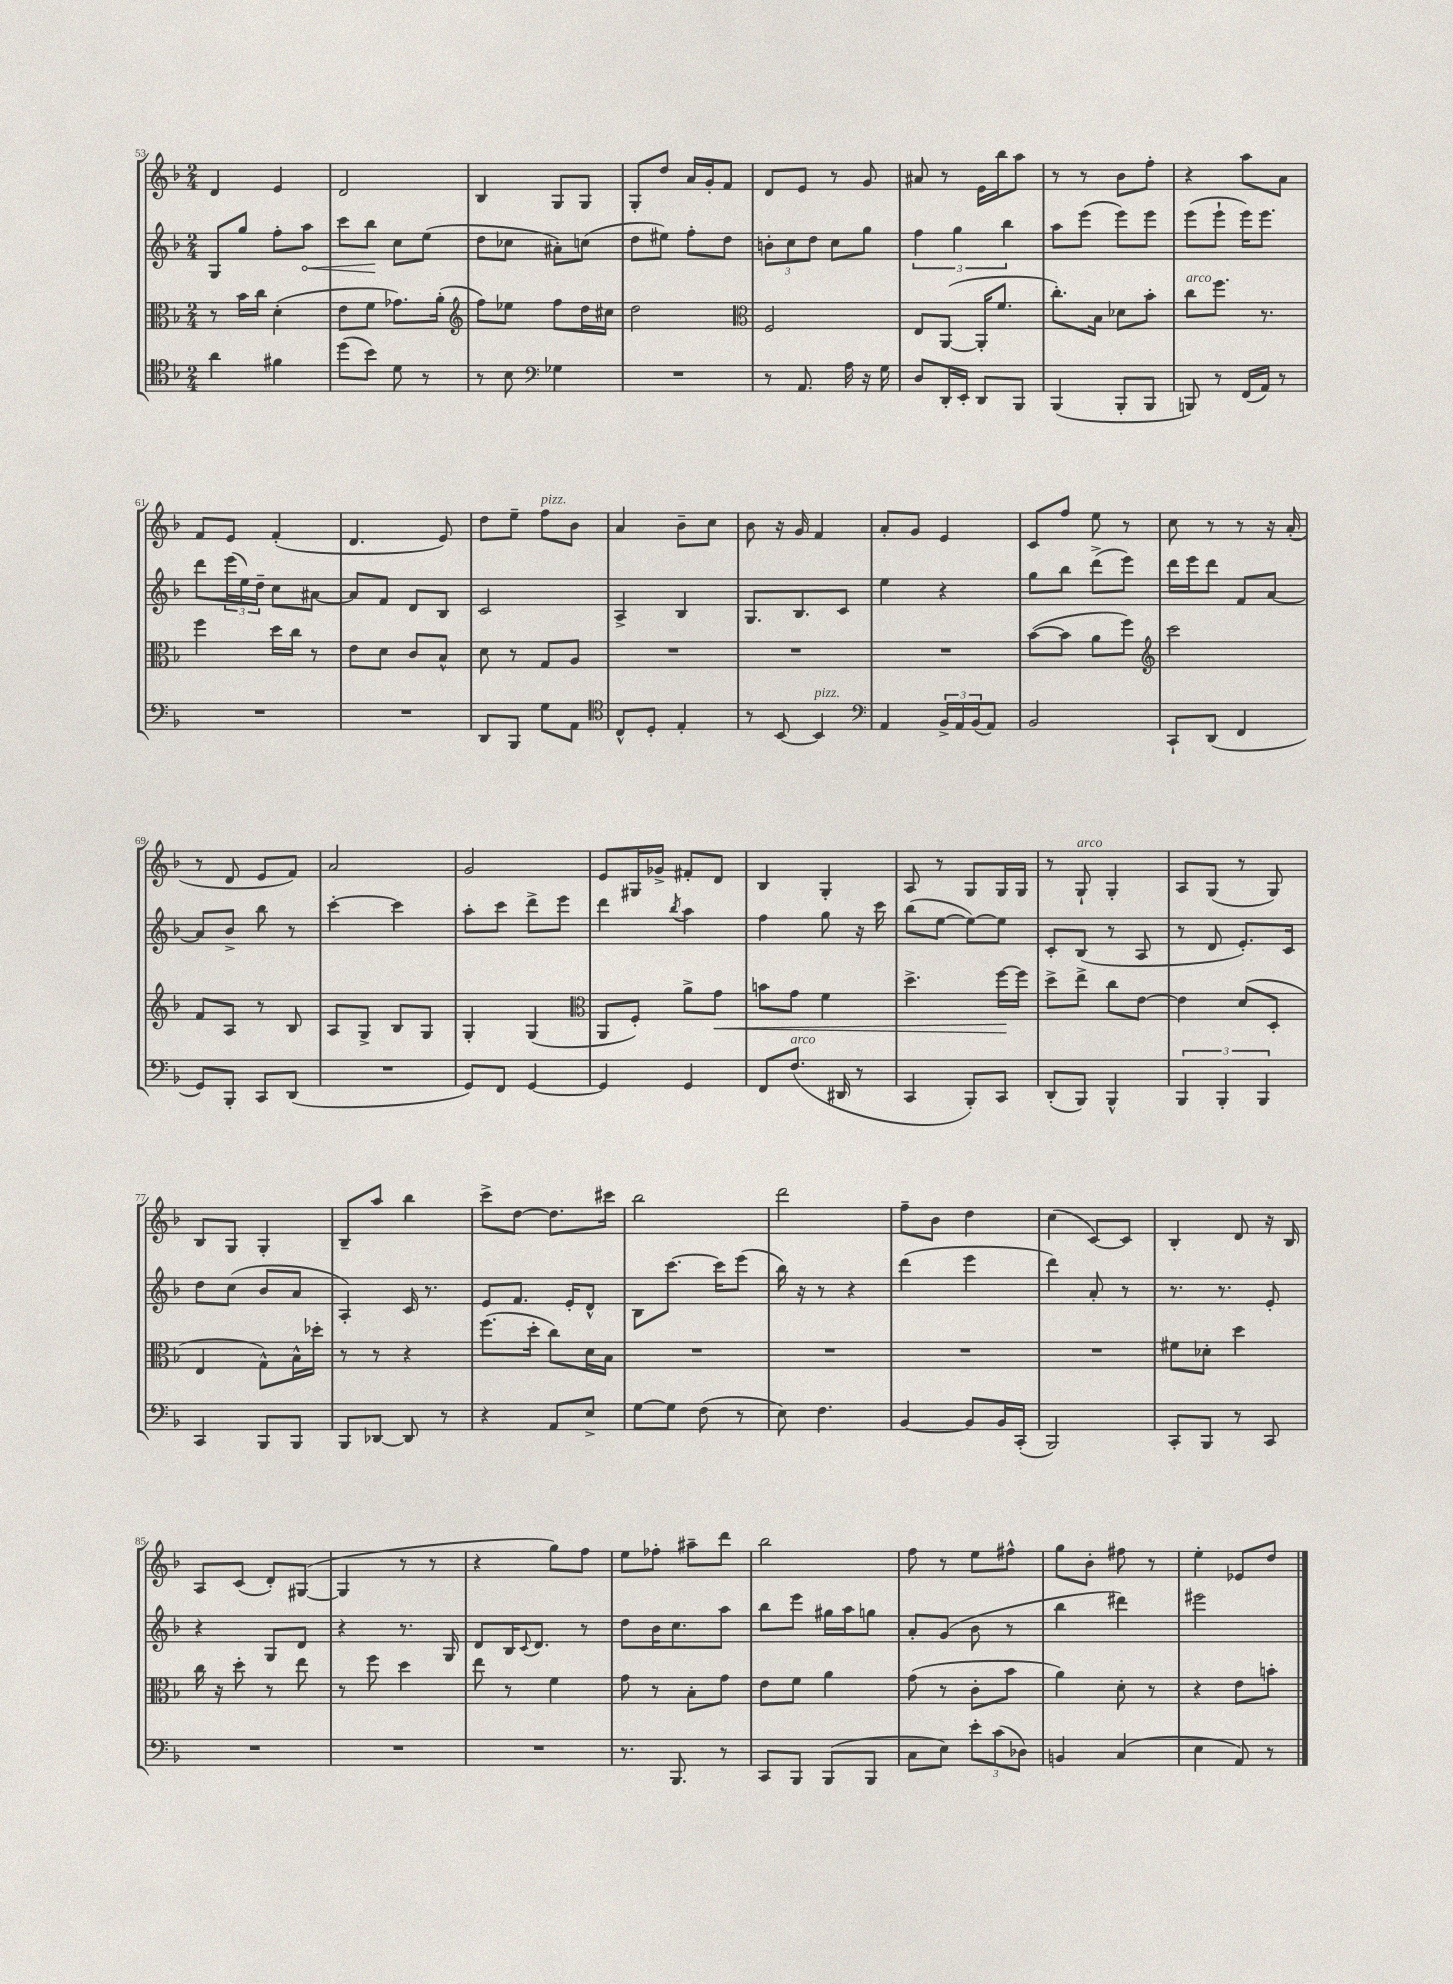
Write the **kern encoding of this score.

**kern	**kern	**dynam	**kern	**dynam	**kern
*part4	*part3	*part3	*part2	*part2	*part1
*staff4	*staff3	*staff3	*staff2	*staff2	*staff1
*clefC4	*clefC3	*	*clefG2	*	*clefG2
*k[b-]	*k[b-]	*	*k[b-]	*	*k[b-]
*M2/4	*M2/4	*	*M2/4	*	*M2/4
=53	=53	=53	=53	=53	=53
4a\	8r	.	8G/L	.	4d/
.	16b-\LL	.	8gg/J	.	.
.	16cc\JJ	.	.	.	.
4f#X\	(4d'\	.	8ff'\L	.	4e/
!	!	!	!	!LO:HP:b	!
.	.	.	8aa\J	<	.
=54	=54	=54	=54	=54	=54
(8dd\L	8e\L	.	8ccc\L	.	2d/
8b-\J)	8f\J	.	8bb-\J	.	.
8d\	8.g-X\L)	.	8cc\L	[	.
8r	.	.	(8ee\J	.	.
.	(16a'\Jk	.	.	.	.
=55	=55	=55	=55	=55	=55
*	*clefG2	*	*	*	*
8r	8ff\L)	.	8dd\L	.	4B-/
8B-\	8ee-X\J	.	8cc-X\J	.	.
*clefF4	*	*	*	*	*
4G-X\	8ff\L	.	8a#X'\L)	.	8G/L
.	16dd\L	.	(8ccn\J	.	8G/J
.	16cc#X\JJ	.	.	.	.
=56	=56	=56	=56	=56	=56
2r	2dd\	.	8dd\L	.	8G'/L
.	.	.	8ee#X\J)	.	8dd/J
.	.	.	8ff'\L	.	16a/LL
.	.	.	.	.	16g'/J
.	.	.	8dd\J	.	8f/J
=57	=57	=57	=57	=57	=57
*	*clefC3	*	*	*	*
8r	2F/	.	12bn'\L	.	8d/L
.	.	.	12cc\	.	.
8.AA/	.	.	.	.	8e/J
.	.	.	12dd\J	.	.
.	.	.	8cc\L	.	8r
16A\	.	.	.	.	.
16r	.	.	8gg\J	.	8g/
16G\	.	.	.	.	.
=58	=58	=58	=58	=58	=58
8D/L	8E/L	.	6ff\	.	8a#X/
16DD'/L	([8AA/J	.	.	.	8r
.	.	.	6gg\	.	.
16EE'/JJ	.	.	.	.	.
8DD/L	16AA'/KL]	.	.	.	16e\LL
.	8.f/J	.	.	.	16bb-\J
.	.	.	6bb-\	.	.
8BBB-/J	.	.	.	.	8aa\J
=59	=59	=59	=59	=59	=59
(4BBB-/	8.cc'\L)	.	8aa\L	.	8r
.	.	.	(8eee\J	.	8r
.	16B-\Jk	.	.	.	.
8BBB-'/L	8d-X\L	.	8eee\L)	.	8b-\L
8BBB-/J	8b-'\J	.	8eee\J	.	8ff'\J
=60	=60	=60	=60	=60	=60
!	!LO:TX:a:i:t=arco	!	!	!	!
8BBBn/)	8cc\L	.	(8eee\L	.	4r
8r	8.ff\J	.	8eee`\J	.	.
(16FF/LL	.	.	16eee\KL)	.	8aa\L
16AA/JJ)	8.r	.	8.eee\J	.	.
8r	.	.	.	.	8a\J
!!LO:LB:g=z
=61	=61	=61	=61	=61	=61
2r	4ff\	.	8ddd\L	.	8f/L
.	.	.	(24eee\L	.	8e/J
.	.	.	24ee\)	.	.
.	.	.	24dd~\JJ	.	.
.	16dd\LL	.	8cc\L	.	(4f'/
.	16cc\JJ	.	.	.	.
.	8r	.	[8a#X\J	.	.
=62	=62	=62	=62	=62	=62
2r	8e\L	.	8a#/L]	.	4.d/
.	8d\J	.	8f/J	.	.
.	8c/L	.	8d/L	.	.
.	8B-^^/J	.	8B-/J	.	8e/)
=63	=63	=63	=63	=63	=63
8DD/L	8d\	.	2c/	.	8dd\L
8BBB-/J	8r	.	.	.	8ee~\J
!	!	!	!	!	!LO:TX:a:i:t=pizz.
8G\L	8G/L	.	.	.	8ff\L
8AA\J	8A/J	.	.	.	8b-\J
=64	=64	=64	=64	=64	=64
*clefC4	*	*	*	*	*
8C^^/L	2r	.	4A^/	.	4a/
8D'/J	.	.	.	.	.
4E'/	.	.	4B-/	.	8b-~\L
.	.	.	.	.	8cc\J
=65	=65	=65	=65	=65	=65
8r	2r	.	8.G/L	.	8b-\
[8BB-/	.	.	.	.	16r
.	.	.	8.B-/	.	16g/
!LO:TX:a:i:t=pizz.	!	!	!	!	!
4BB-/]	.	.	.	.	4f/
.	.	.	8c/J	.	.
=66	=66	=66	=66	=66	=66
*clefF4	*	*	*	*	*
4AA/	2r	.	4ee\	.	8a'/L
.	.	.	.	.	8g/J
24BB-^/LL	.	.	4r	.	4e/
24AA/	.	.	.	.	.
(24BB-/J	.	.	.	.	.
8AA/J)	.	.	.	.	.
=67	=67	=67	=67	=67	=67
2BB-/	([8b-\L	.	8gg\L	.	8c/L
.	8b-\J]	.	8bb-\J	.	8ff/J
.	8a\L	.	(8ddd^\L	.	8ee\
.	8ff\J)	.	8eee\J)	.	8r
=68	=68	=68	=68	=68	=68
*	*clefG2	*	*	*	*
8CC`/L	2ccc\	.	16ddd\LL	.	8cc\
.	.	.	16eee\J	.	.
(8DD/J	.	.	8ddd\J	.	8r
4FF/	.	.	8f/L	.	8r
.	.	.	[8a/J	.	16r
.	.	.	.	.	(16a'/
!!LO:LB:g=z
=69	=69	=69	=69	=69	=69
8GG/L)	8f/L	.	8a/L]	.	8r
8BBB-'/J	8A/J	.	8b-^/J	.	8d/
8CC/L	8r	.	8bb-\	.	8e/L
(8DD/J	8B-/	.	8r	.	8f/J)
=70	=70	=70	=70	=70	=70
2r	8A/L	.	[4ccc'\	.	2a/
.	8G^/J	.	.	.	.
.	8B-/L	.	4ccc\]	.	.
.	8G/J	.	.	.	.
=71	=71	=71	=71	=71	=71
8GG/L)	4G'/	.	8aa'\L	.	2g/
8FF/J	.	.	8ccc\J	.	.
[4GG/	(4G/	.	8ddd^\L	.	.
.	.	.	8eee\J	.	.
=72	=72	=72	=72	=72	=72
*	*clefC3	*	*	*	*
4GG/]	8AA/L	.	4ddd\	.	8e/L
.	8F'/J)	.	.	.	16G#X/L
.	.	.	.	.	16g-X^/JJ
.	.	.	8qbb-/	.	.
4GG/	8a^\L	.	4aa\	.	8f#X'/L
!	!	!LO:HP:b	!	!	!
.	8g\J	<	.	.	8d/J
=73	=73	=73	=73	=73	=73
8FF/L	8bn\L	.	4ff\	.	4B-/
!LO:TX:a:i:t=arco	!	!	!	!	!
(8.F/J	8g\J	.	.	.	.
.	4f\	.	8gg\	.	4G'/
16DD#X/	.	.	.	.	.
8r	.	.	16r	.	.
.	.	.	16ccc\	.	.
=74	=74	=74	=74	=74	=74
4CC/	4.dd^\	.	(8bb-\L	.	8A/
.	.	.	[8ee\J	.	8r
8BBB-'/L)	.	.	8ee\L_)	.	8G/L
8CC/J	[16ff\LL	.	8ee\J]	.	16G/L
.	16ff\JJ]	[	.	.	16G/JJ
=75	=75	=75	=75	=75	=75
(8DD'/L	8dd^\L	.	8c'/L	.	8r
!	!	!	!	!	!LO:TX:a:i:t=arco
8BBB-/J)	8ee^\J	.	(8B-/J	.	8G`/
4BBB-^^/	8cc\L	.	8r	.	4G'/
.	[8e\J	.	8A/	.	.
=76	=76	=76	=76	=76	=76
6BBB-/	4e\]	.	8r	.	8A/L
.	.	.	8d/	.	(8G/J
6BBB-'/	.	.	.	.	.
.	(8d/L	.	8.e'/L)	.	8r
6BBB-/	.	.	.	.	.
.	8D'/J	.	.	.	8G/)
.	.	.	16c/Jk	.	.
!!LO:LB:g=z
=77	=77	=77	=77	=77	=77
4CC/	4E/	.	8dd\L	.	8B-/L
.	.	.	(8cc\J	.	8G/J
8BBB-/L	8G^^\L)	.	8b-/L	.	4G'/
8BBB-/J	16B-^^\L	.	8a/J	.	.
.	16dd-X'\JJ	.	.	.	.
=78	=78	=78	=78	=78	=78
8BBB-/L	8r	.	4A'/)	.	8B-~/L
[8DD-X/J	8r	.	.	.	8aa/J
8DD-/]	4r	.	16c/	.	4bb-\
.	.	.	8.r	.	.
8r	.	.	.	.	.
=79	=79	=79	=79	=79	=79
4r	(8.ff\L	.	8e/L	.	8ccc^\L
.	.	.	8.f/J	.	[8dd\J
.	16dd'\Jk	.	.	.	.
8AA/L	8cc\L)	.	.	.	8.dd\L]
.	.	.	16e'/KL	.	.
8E^/J	16d\L	.	8d^^/J	.	.
.	16B-\JJ	.	.	.	16ccc#X\Jk
=80	=80	=80	=80	=80	=80
[8G\L	2r	.	8B-\L	.	2bb-\
8G\J]	.	.	[8.ccc\J	.	.
(8F\	.	.	.	.	.
.	.	.	16ccc\KL]	.	.
8r	.	.	(8eee\J	.	.
=81	=81	=81	=81	=81	=81
8E\)	2r	.	16bb-\)	.	2ddd\
.	.	.	16r	.	.
4.F\	.	.	8r	.	.
.	.	.	4r	.	.
=82	=82	=82	=82	=82	=82
[4BB-/	2r	.	(4ddd\	.	8ff~\L
.	.	.	.	.	8b-\J
8BB-/L]	.	.	4eee\	.	4dd\
16BB-/L	.	.	.	.	.
(16CC'/JJ	.	.	.	.	.
=83	=83	=83	=83	=83	=83
2BBB-/)	2r	.	4ddd\)	.	(4cc\
.	.	.	8a'/	.	[8c/L)
.	.	.	8r	.	8c/J]
=84	=84	=84	=84	=84	=84
8CC'/L	8f#X\L	.	8.r	.	4B-'/
8BBB-/J	8d-X'\J	.	.	.	.
.	.	.	8.r	.	.
8r	4dd\	.	.	.	8d/
8CC/	.	.	8e'/	.	16r
.	.	.	.	.	16B-/
!!LO:LB:g=z
=85	=85	=85	=85	=85	=85
2r	16cc\	.	4r	.	8A/L
.	16r	.	.	.	.
.	8dd'\	.	.	.	(8c/J
.	8r	.	8G/L	.	8d'/L)
.	8ee\	.	8d/J	.	([8G#X/J
=86	=86	=86	=86	=86	=86
2r	8r	.	4r	.	4G#/]
.	8ff\	.	.	.	.
.	4dd\	.	8.r	.	8r
.	.	.	.	.	8r
.	.	.	16G/	.	.
=87	=87	=87	=87	=87	=87
2r	8ee\	.	8d/L	.	4r
.	8r	.	16B-/K	.	.
.	.	.	8qqc/	.	.
.	.	.	8.d/J	.	.
.	4f\	.	.	.	8gg\L)
.	.	.	8r	.	8ff\J
=88	=88	=88	=88	=88	=88
8.r	8g\	.	8dd\L	.	8ee\L
.	8r	.	16b-\K	.	8ff-X'\J
8.BBB-/	.	.	8.cc\	.	.
.	8B-'\L	.	.	.	8aa#X~\L
8r	8g\J	.	8aa\J	.	8ddd\J
=89	=89	=89	=89	=89	=89
8CC/L	8e\L	.	8bb-\L	.	2bb-\
8BBB-/J	8f\J	.	8eee\J	.	.
(8BBB-/L	4a\	.	16gg#X\LL	.	.
.	.	.	16aa\J	.	.
8BBB-/J	.	.	8ggn\J	.	.
=90	=90	=90	=90	=90	=90
8C\L	(8g\	.	8a'/L	.	8ff\
8E\J)	8r	.	(8g/J	.	8r
12e'\L	8c'\L	.	8b-\	.	8ee\L
(12c\	.	.	.	.	.
.	8b-\J	.	8r	.	8ff#X^^\J
12D-X\J)	.	.	.	.	.
=91	=91	=91	=91	=91	=91
4BBn/	4a\)	.	4bb-\	.	8gg\L
.	.	.	.	.	8b-'\J
(4C/	8d'\	.	4ddd#X\)	.	8ff#X\
.	8r	.	.	.	8r
=92	=92	=92	=92	=92	=92
4E\	4r	.	2eee#X\	.	4ee'\
8AA/)	8e\L	.	.	.	8e-X/L
8r	8bn'\J	.	.	.	8dd/J
==	==	==	==	==	==
*-	*-	*-	*-	*-	*-
